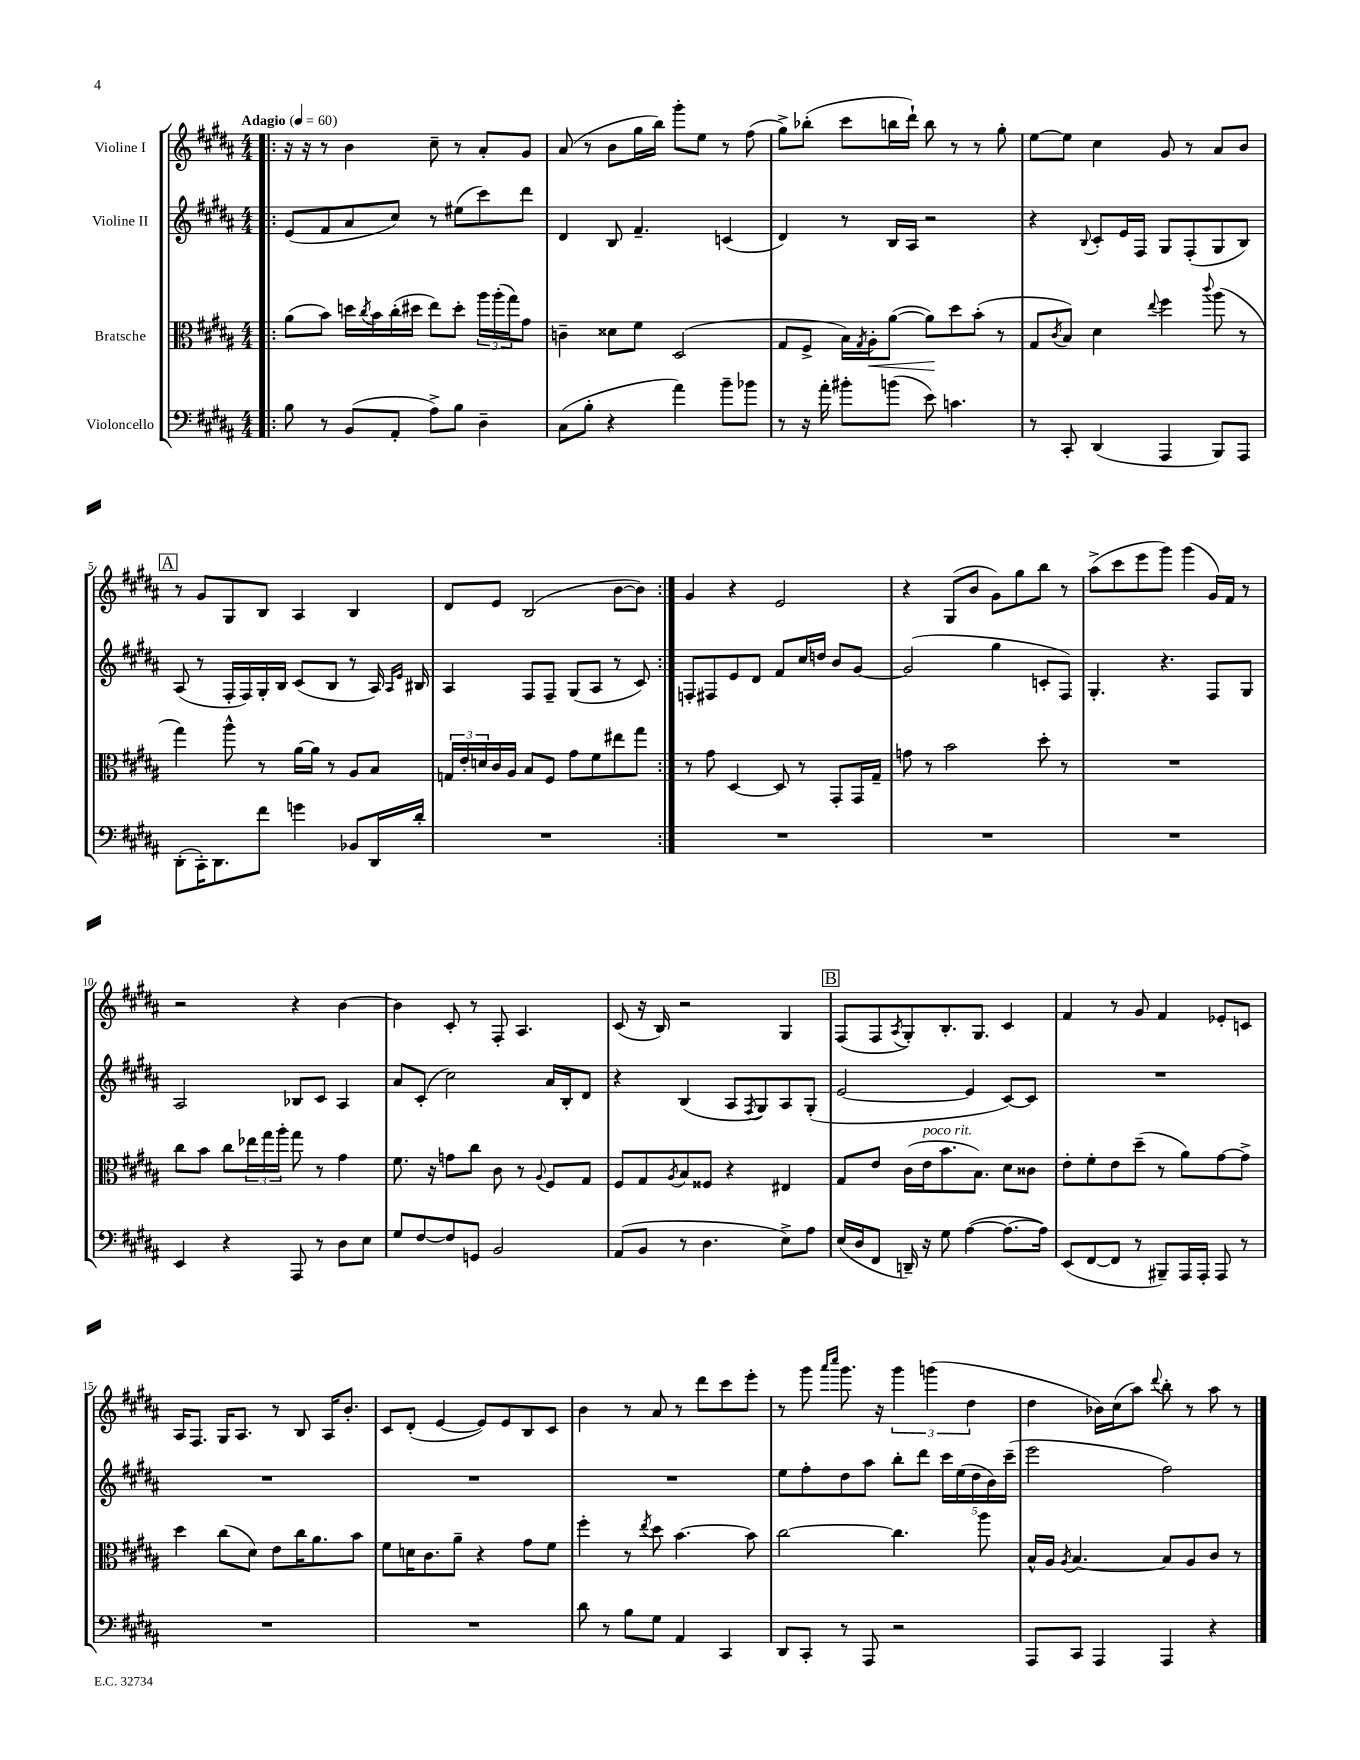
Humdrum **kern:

**kern	**kern	**dynam	**kern	**kern
*part4	*part3	*part3	*part2	*part1
*staff4	*staff3	*staff3	*staff2	*staff1
*I"Violoncello	*I"Bratsche	*	*I"Violine II	*I"Violine I
*clefF4	*clefC3	*	*clefG2	*clefG2
*k[f#c#g#d#a#]	*k[f#c#g#d#a#]	*	*k[f#c#g#d#a#]	*k[f#c#g#d#a#]
*M4/4	*M4/4	*	*M4/4	*M4/4
*MM60	*MM60	*	*MM60	*MM60
=1!|:	=1!|:	=1!|:	=1!|:	=1!|:
!	!	!	!	!LO:TX:a:B:t=Adagio
8B\	(8a#\L	.	(8e/L	16r
.	.	.	.	16r
8r	8b\J)	.	8f#/	8r
(8BB/L	16ddn\LL	.	8a#/	4b\
.	8qcc#/	.	.	.
.	16b\	.	.	.
8AA#'/J	(16cc#'\	.	8cc#/J)	.
.	16dd#X\JJ	.	.	.
8A#^\L)	8ee\L)	.	8r	8cc#~\
8B\J	8dd#'\J	.	(8ee#X\L	8r
4D#~\	24aa#\LL	.	8ccc#\)	8a#'/L
.	(24aa#'\	.	.	.
.	24gg#\J)	.	.	.
.	8g#\J	.	8ddd#\J	8g#/J
=2	=2	=2	=2	=2
(8C#\L	4cn~\	.	4d#/	(8a#/
8B'\J	.	.	.	8r
4r	8d##X\L	.	8B/	8b\L
.	8f#\J	.	4.f#~/	16gg#\L
.	.	.	.	16bb\JJ)
4a#\)	(2D#/	.	.	8ggg#'\L
.	.	.	.	8ee\J
8b~\L	.	.	(4cn/	8r
8b-X\J	.	.	.	(8ff#\
=3	=3	=3	=3	=3
8r	8G#/L	.	4d#/)	8gg#^\L)
16r	8F#^/J	.	.	(8bb-X'\J
16a#'\	.	.	.	.
8b#X'\L	16B\LL)	.	8r	8ccc#\L
.	8qG#/	.	.	.
!	!	!LO:HP:b	!	!
.	16A#'\J	<	.	.
(8bn\J	([8a#\J	.	16B/LL	16bbn\L
.	.	.	16A#/JJ	16ddd#`\JJ)
8e\)	8a#\L])	.	2r	8bb\
4.cn\	8dd#\	[	.	8r
.	(8b'\J	.	.	8r
.	8r	.	.	8gg#'\
=4	=4	=4	=4	=4
8r	8G#/L	.	4r	[8ee\L
.	8qc#/	.	.	.
8CC#'/	8B/J)	.	.	8ee\J]
.	.	.	8qqB/	.
(4DD#/	4d#\	.	8c#'/L	4cc#\
.	.	.	16e/L	.
.	.	.	16F#/JJ	.
.	8qqee/	.	.	.
4AAA#/	4ff#\	.	8G#/L	8g#/
.	.	.	(8F#'/	8r
.	8qqccc#/	.	.	.
8BBB/L)	(8aa#\	.	8G#/	8a#/L
8AAA#/J	8r	.	8B/J)	8b/J
!!LO:LB:g=z
!!LO:REH:place=s1:t=A
=5	=5	=5	=5	=5
(8DD#'\L	4gg#\)	.	(8A#/	8r
16CC#'\K)	.	.	8r	8g#/L
8.DD#\	.	.	.	.
.	8aa#^^\	.	16F#'/LL	8G#/
.	.	.	16F#/)	.
8f#\J	8r	.	16G#'/	8B/J
.	.	.	16B/JJ	.
4gn\	[16a#\LL	.	(8c#/L	4A#/
.	16a#\JJ]	.	.	.
.	8r	.	8B/J	.
8BB-X/L	8A#/L	.	8r	4B/
16DD#/L	8B/J	.	16A#/)	.
.	.	.	16qqA#/LL	.
.	.	.	16qqe/JJ	.
16d#'/JJ	.	.	16B#X/	.
=6	=6	=6	=6	=6
1r	24Gn/LL	.	4A#/	8d#/L
.	24e'/	.	.	.
.	24dn/	.	.	.
.	16c#/	.	.	8e/J
.	16A#/JJ	.	.	.
.	8B/L	.	8F#/L	(2B/
.	8F#/J	.	8F#~/J	.
.	8g#\L	.	(8G#/L	.
.	8f#\	.	8A#/J	.
.	8ee#X\	.	8r	[8b\L
.	8gg#\J	.	8c#/)	8b\J])
=7:|!	=7:|!	=7:|!	=7:|!	=7:|!
1r	8r	.	8Fn'/L	4g#/
.	8g#\	.	8F#X/	.
.	[4D#/	.	8e/	4r
.	.	.	8d#/J	.
.	8D#/]	.	8f#/L	2e/
.	8r	.	16cc#/L	.
.	.	.	16ddn/JJ	.
.	8GG#'/L	.	8b/L	.
.	16GG#/L	.	[8g#/J	.
.	16G#~/JJ	.	.	.
=8	=8	=8	=8	=8
1r	8gn\	.	(2g#/]	4r
.	8r	.	.	.
.	2b\	.	.	(8G#/L
.	.	.	.	8b/J
.	.	.	4gg#\	8g#\L)
.	.	.	.	8gg#\
.	8dd#'\	.	8cn'/L	8bb\J
.	8r	.	8F#/J)	8r
=9	=9	=9	=9	=9
1r	1r	.	4.G#'/	(8aa#^\L
.	.	.	.	8ccc#\
.	.	.	.	8eee\
.	.	.	4.r	8ggg#\J)
.	.	.	.	(4ggg#\
.	.	.	8F#/L	16g#/LL)
.	.	.	.	16f#/JJ
.	.	.	8G#/J	8r
!!LO:LB:g=z
=10	=10	=10	=10	=10
4EE/	8cc#\L	.	2A#/	2r
.	8b\J	.	.	.
4r	8cc#\L	.	.	.
.	24ee-X\L	.	.	.
.	24gg#\	.	.	.
.	24aa#'\JJ	.	.	.
8AAA#/	8gg#\	.	8B-X/L	4r
8r	8r	.	8c#/J	.
8D#\L	4g#\	.	4A#/	[4b\
8E\J	.	.	.	.
=11	=11	=11	=11	=11
8G#/L	8.f#\	.	8a#/L	4b\]
[8F#/	.	.	(8c#'/J	.
.	16r	.	.	.
8F#/]	8gn\L	.	2cc#\)	8c#'/
8GGn/J	8cc#\J	.	.	8r
2BB/	8c#\	.	.	8F#'/
.	8r	.	.	4.A#/
.	8qqA#/	.	.	.
.	8F#/L	.	16a#/LL	.
.	.	.	16B'/J	.
.	8G#/J	.	8d#/J	.
=12	=12	=12	=12	=12
(8AA#/L	8F#/L	.	4r	(8c#/
8BB/J	8G#/	.	.	16r
.	.	.	.	16B/)
.	8qA#/	.	.	.
8r	8B/	.	(4B/	2r
4.D#\	8F##X/J	.	.	.
.	4r	.	8A#/L	.
.	.	.	8qF#/	.
.	.	.	8G#/)	.
8E^\L)	4E#X/	.	8A#/	4G#/
8A#\J	.	.	(8G#'/J	.
!!LO:REH:place=s1:t=B
=13	=13	=13	=13	=13
(16E/LL	8G#/L	.	[2e/	(8F#/L
16D#/J	.	.	.	.
8FF#/J	8e/J	.	.	8F#/
.	.	.	.	8qA#/
16DDn~/)	(16c#\LL	.	.	8G#'/)
!	!LO:TX:a:i:t=poco rit.	!	!	!
16r	16e\J	.	.	.
8G#\	8.b\	.	.	8.B'/
([4A#\	.	.	4e/]	.
.	8.B\J)	.	.	8.G#/J
8.A#\L_	8d#\L	.	[8c#/L)	4c#/
.	8c##X\J	.	8c#/J]	.
16A#\Jk])	.	.	.	.
=14	=14	=14	=14	=14
(8EE/L	8e'\L	.	1r	4f#/
[8FF#/	8f#'\	.	.	.
8FF#/J]	8e\	.	.	8r
8r	(8dd#~\J	.	.	8g#/
8BBB#X~/L)	8r	.	.	4f#/
16AAA#/L	8a#\L)	.	.	.
16AAA#'/JJ	.	.	.	.
8AAA#/	[8g#\	.	.	8e-X'/L
8r	8g#^\J]	.	.	8cn/J
!!LO:LB:g=z
=15	=15	=15	=15	=15
1r	4dd#\	.	1r	16A#/KL
.	.	.	.	8.F#/J
.	(8cc#\L	.	.	16G#/KL
.	.	.	.	8.A#/J
.	8d#\J)	.	.	.
.	8e\L	.	.	8r
.	16cc#\K	.	.	8B/
.	8.a#\	.	.	.
.	.	.	.	16A#/KL
.	.	.	.	8.b'/J
.	8b\J	.	.	.
=16	=16	=16	=16	=16
1r	8f#\L	.	1r	8c#/L
.	16dn\K	.	.	(8d#'/J
.	8.c#\	.	.	.
.	.	.	.	[4e/
.	8a#~\J	.	.	.
.	4r	.	.	8e/L])
.	.	.	.	8e/
.	8g#\L	.	.	8B/
.	8f#\J	.	.	8c#/J
=17	=17	=17	=17	=17
8d#\	4ff#'\	.	1r	4b\
8r	.	.	.	.
8B\L	8r	.	.	8r
.	8qee/	.	.	.
8G#\J	8dd#\	.	.	8a#/
4AA#/	[4.b\	.	.	8r
.	.	.	.	8ddd#\L
4CC#/	.	.	.	8ccc#\
.	8b\]	.	.	8eee'\J
=18	=18	=18	=18	=18
8DD#/L	[2cc#\	.	8ee\L	8r
8CC#'/J	.	.	8ff#'\	8ggg#\
.	.	.	.	16qqaaa#/LL
.	.	.	.	16qqcccc#/JJ
8r	.	.	8dd#\	8.ggg#\
8AAA#/	.	.	8aa#\J	.
.	.	.	.	16r
2r	4.cc#\]	.	8bb'\L	6ggg#\
.	.	.	8ddd#\J	.
.	.	.	.	(6gggn\
.	.	.	20ccc#\LL	.
.	.	.	(20ee\	.
.	.	.	.	6dd#\
.	.	.	20dd#\	.
.	8aa#\	.	.	.
.	.	.	20b\)	.
.	.	.	(20ccc#~\JJ	.
=19	=19	=19	=19	=19
8AAA#/L	16B^^/LL	.	2eee\	4dd#\
.	16A#/JJ	.	.	.
.	8qA#/	.	.	.
8CC#/J	[4.B/	.	.	.
4AAA#/	.	.	.	16b-X\LL)
.	.	.	.	(16cc#\J
.	.	.	.	8aa#\J)
.	.	.	.	8qqddd#/
4AAA#/	8B/L]	.	2ff#\)	8bb'\
.	8A#/	.	.	8r
4r	8c#/J	.	.	8aa#\
.	8r	.	.	8r
==	==	==	==	==
*-	*-	*-	*-	*-
